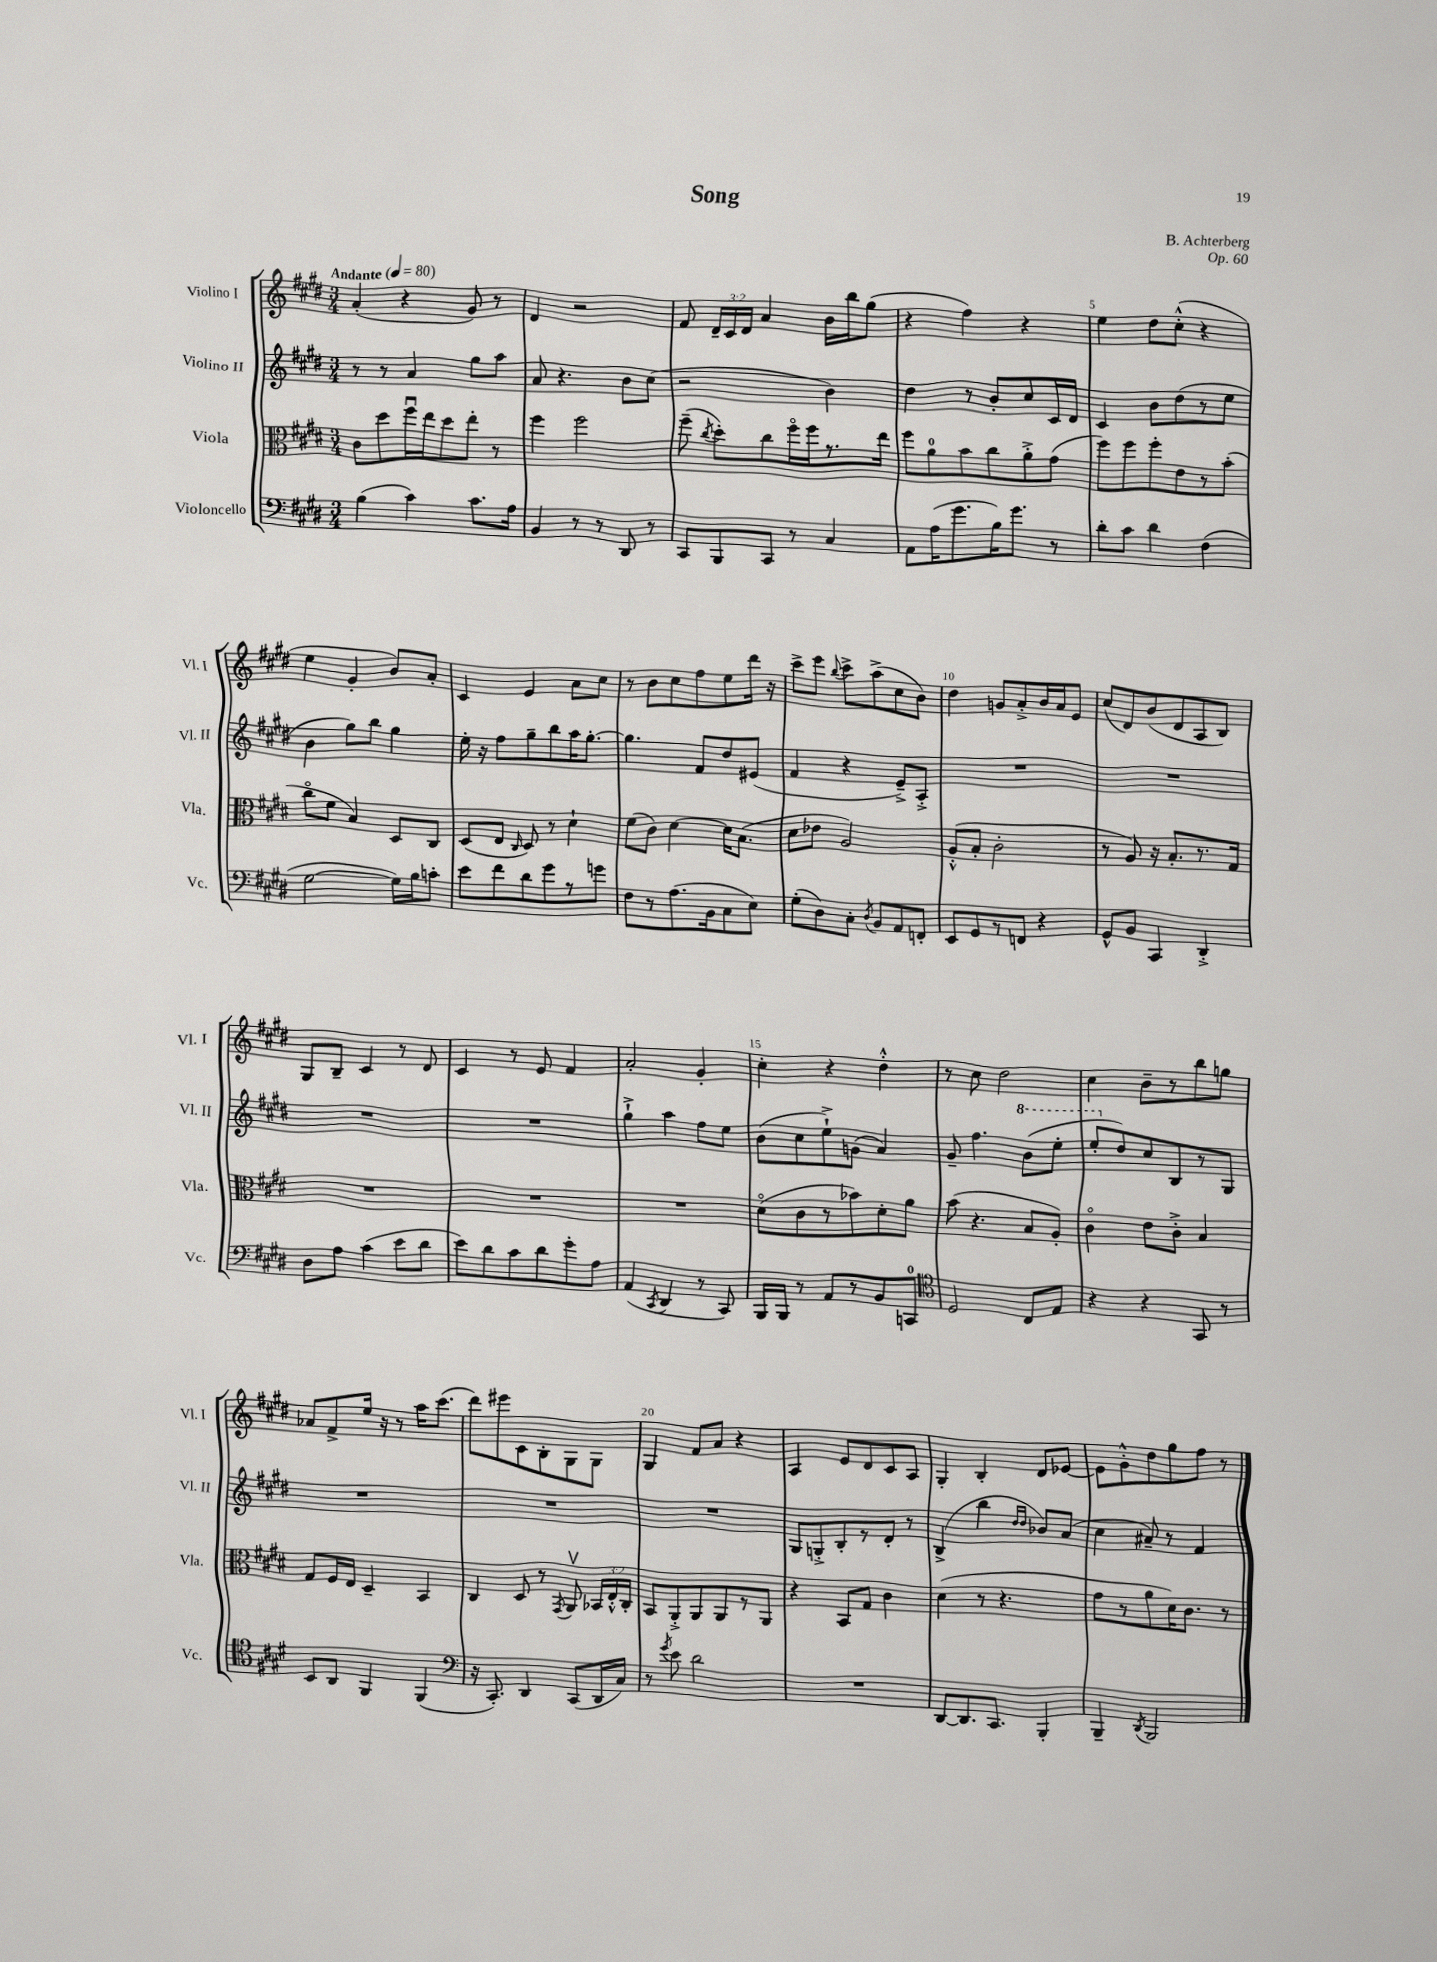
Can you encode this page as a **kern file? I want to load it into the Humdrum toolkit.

**kern	**kern	**kern	**kern
*staff4	*staff3	*staff2	*staff1
*clefF4	*clefC3	*clefG2	*clefG2
*k[f#c#g#d#]	*k[f#c#g#d#]	*k[f#c#g#d#]	*k[f#c#g#d#]
*M3/4	*M3/4	*M3/4	*M3/4
*MM80	*MM80	*MM80	*MM80
(4B\	8c#\L	8r	(4a'/
.	8dd#\	8r	.
4c#\)	16ff#u\L	4a/	4r
.	16ee\J	.	.
.	8dd#\	.	.
8.c#\L	8ee'\J	8gg#\L	8g#/)
.	8r	8aa\J	8r
16A\Jk	.	.	.
=	=	=	=
4BB/	4ff#\	8a/	4d#/
.	.	4.r	.
8r	2ff#\	.	2r
8r	.	.	.
8DD#/	.	8b\L	.
8r	.	(8cc#\J	.
=	=	=	=
8CC#/L	(8ff#~\	2r	8f#/
.	8qcc#/	.	.
8BBB/	8dd#'\L)	.	24d#~/LL
.	.	.	24c#/
.	.	.	24d#/JJ
8CC#/J	8cc#\	.	4a/
8r	16ff#o\L	.	.
.	16ff#\J	.	.
4C#/	8.r	4b\)	16b\LL
.	.	.	16bb\J
.	.	.	(8gg#\J
.	16ee\Jk	.	.
=	=	=	=
8AA\L	8ff#\L	4dd#\	4r
(16A\K	8a\	.	.
8.g#\	.	.	.
.	8b\	8r	4ff#\)
16B\K)	8cc#\	8b'/L	.
8.g#\J	.	.	.
.	8a'^\	8cc#/	4r
8r	(8g#\J	16c#/L	.
.	.	16d#/JJ	.
=	=	=	=
8d#'\L	8ff#\L)	4c#/	4ee\
8c#\J	8ff#\	.	.
4d#\	8ff#'\	8b\L	8dd#\L
.	8e\	(8dd#\	(8cc#'^^\J
(4F#\	8r	8r	4r
.	(8b'\J	8ee\J	.
=	=	=	=
[2G#\	8cc#o\L	4b\	4ee\
.	8f#\J	.	.
.	4B/)	8gg#\L)	4g#'/
.	.	8bb\J	.
16G#\]LL)	8D#/L	4gg#\	8b/L)
16B\J	.	.	.
8c'\J	8C#/J	.	8a'/J
=	=	=	=
8e\L	(8D#/L	16ee'\	4c#/
.	.	16r	.
8f#\	8E/J	8ff#\L	.
.	16qqC#/	.	.
8d#\	8D#/)	8gg#~\	4e/
8g#\	8r	8bb\	.
8r	4d#`\	16aa\K	8a\L
.	.	[8.gg#'\J	.
8g\J	.	.	8cc#\J
=	=	=	=
8F#\L	(8f#\L	4.gg#\]	8r
8r	8c#\J)	.	8b\L
(8.A\	[4d#\	.	8cc#\
.	.	8f#/L	8ff#\
16BB\k	.	.	.
8C#\	16d#\]LK	8dd#/	8ee\
.	(8.B\J	.	.
8E\J)	.	(8e#/J	16ddd#\Jk
.	.	.	16r
=	=	=	=
(8G#'\L	8d#\L	4f#/	8ccc#^\L
8D#\)	8e-\J	.	8eee\J
.	.	.	8qqbb/
8C#'\J	2A/)	4r	8ccc#^\L
8qD#/	.	.	.
8BB/L	.	.	(8aa^\
8AA/	.	8e~^/L)	8cc#\
8FF'/J	.	8A'^/J	8b\J)
=	=	=	=
8EE/L	(8A'^^/L	2.r	4dd#\
8GG#/	8B'/J	.	.
8r	2c#'\	.	8g/L
8FF/J	.	.	8a'^/
4r	.	.	16b/L
.	.	.	16a/J
.	.	.	8e/J
=	=	=	=
8GG#^^/L	8r	2.r	(8cc#/L
8BB/J	8A/)	.	8d#/)
4CC#/	16r	.	(8b/
.	8.B'/L	.	.
.	.	.	8d#/
4DD#'^/	8.r	.	8A/
.	.	.	8B/J)
.	16G#/Jk	.	.
=	=	=	=
8D#\L	2.r	2.r	8G#/L
8A\J	.	.	8B~/J
(4c#\	.	.	4c#/
8e\L	.	.	8r
8d#\J	.	.	8d#/
=	=	=	=
8e\L)	2.r	2.r	4c#/
8d#\	.	.	.
8c#\	.	.	8r
8d#\	.	.	8e/
8g#'\	.	.	4f#/
8A\J	.	.	.
=	=	=	=
(4AA/	2.r	4gg#`^\	2a'/
8qCC#/	.	.	.
4DD#/	.	4aa\	.
8r	.	8ff#\L	4g#'/
8CC#/)	.	8ee\J	.
=	=	=	=
16BBB/LL	(8d#o\L	(8b\L	4cc#'\
16BBB/JJ	.	.	.
8r	8c#\	8cc#\	.
8AA/L	8r	8ee`^\)	4r
8r	8b-\)	(8g\J	.
8BB/	8d#'\	4a/)	4dd#'^^\
8CC/J	8a\J	.	.
=	=	=	=
*clefC4	*	*	*
2D#/	(8b\	8g#~/	8r
.	4.r	4.ff#\	8cc#\
.	.	.	2dd#\
8C#/L	8B/L	(8bb\L	.
8E/J	8A'/J)	8eee'\J	.
=	=	=	=
4r	4c#o\	8eee'/L	4cc#\
.	.	8dd#/)	.
4r	8e\L	8cc#/	8b~\L
.	8c#'^\J	8B/	8r
8GG#/	4B/	8r	8bb\
8r	.	8G#/J	8gg\J
=	=	=	=
8BB/L	8G#/L	2.r	8a-/L
8AA/J	16F#/L	.	8f#^/
.	16E/JJ	.	.
4FF#/	4D#~/	.	16ee/Jk
.	.	.	16r
.	.	.	8r
(4FF#/	4BB/	.	16aa\LK
.	.	.	(8.ccc#\J
=	=	=	=
*clefF4	*	*	*
16r	4C#/	2.r	8ddd#\L)
8.CC#'/)	.	.	.
.	.	.	8eee#\
4DD#/	8D#/	.	8c#\
.	8r	.	8B'\
.	8qGG#/	.	.
(8CC#/L	8AAv/	.	8G#\
16DD#/L	24BB-/LL	.	8G#\J
.	24E'^^/	.	.
16C#/JJ)	.	.	.
.	24C#'/JJ	.	.
=	=	=	=
8r	8BB/L	2.r	4G#/
8qg#/	.	.	.
8e\	8AA'^/	.	.
2d#\	8AA/	.	8f#/L
.	8AA/	.	8a/J
.	8r	.	4r
.	8AA/J	.	.
=	=	=	=
2.r	4r	8G#/L	4A/
.	.	8G'^/	.
.	8BB/L	8B'/	8e/L
.	8G#/J	8r	8d#/
.	4c#\	8d#'/J	8c#/
.	.	8r	8A/J
=	=	=	=
[8DD#/L	(4d#\	(4B^/	4G#'/
8.DD#/]	.	.	.
.	8r	4bb\	4B'/
8.CC#/J	.	.	.
.	4.r	.	.
.	.	16qqdd#/LL	.
.	.	16qqdd#/JJ	.
4BBB'/	.	8b-/L)	8d#/L
.	.	(8a/J	[8e-/J
=	=	=	=
4BBB~/	8g#\L	4cc#\	8e-\]L
.	8r	.	8g#'^^\
8qDD#/	.	.	.
2BBB/	8a\	8a#~/)	8dd#\
.	16d#\K)	8r	8gg#\
.	8.c#\J	.	.
.	.	4f#/	8ff#\J
.	8r	.	8r
==	==	==	==
*-	*-	*-	*-
